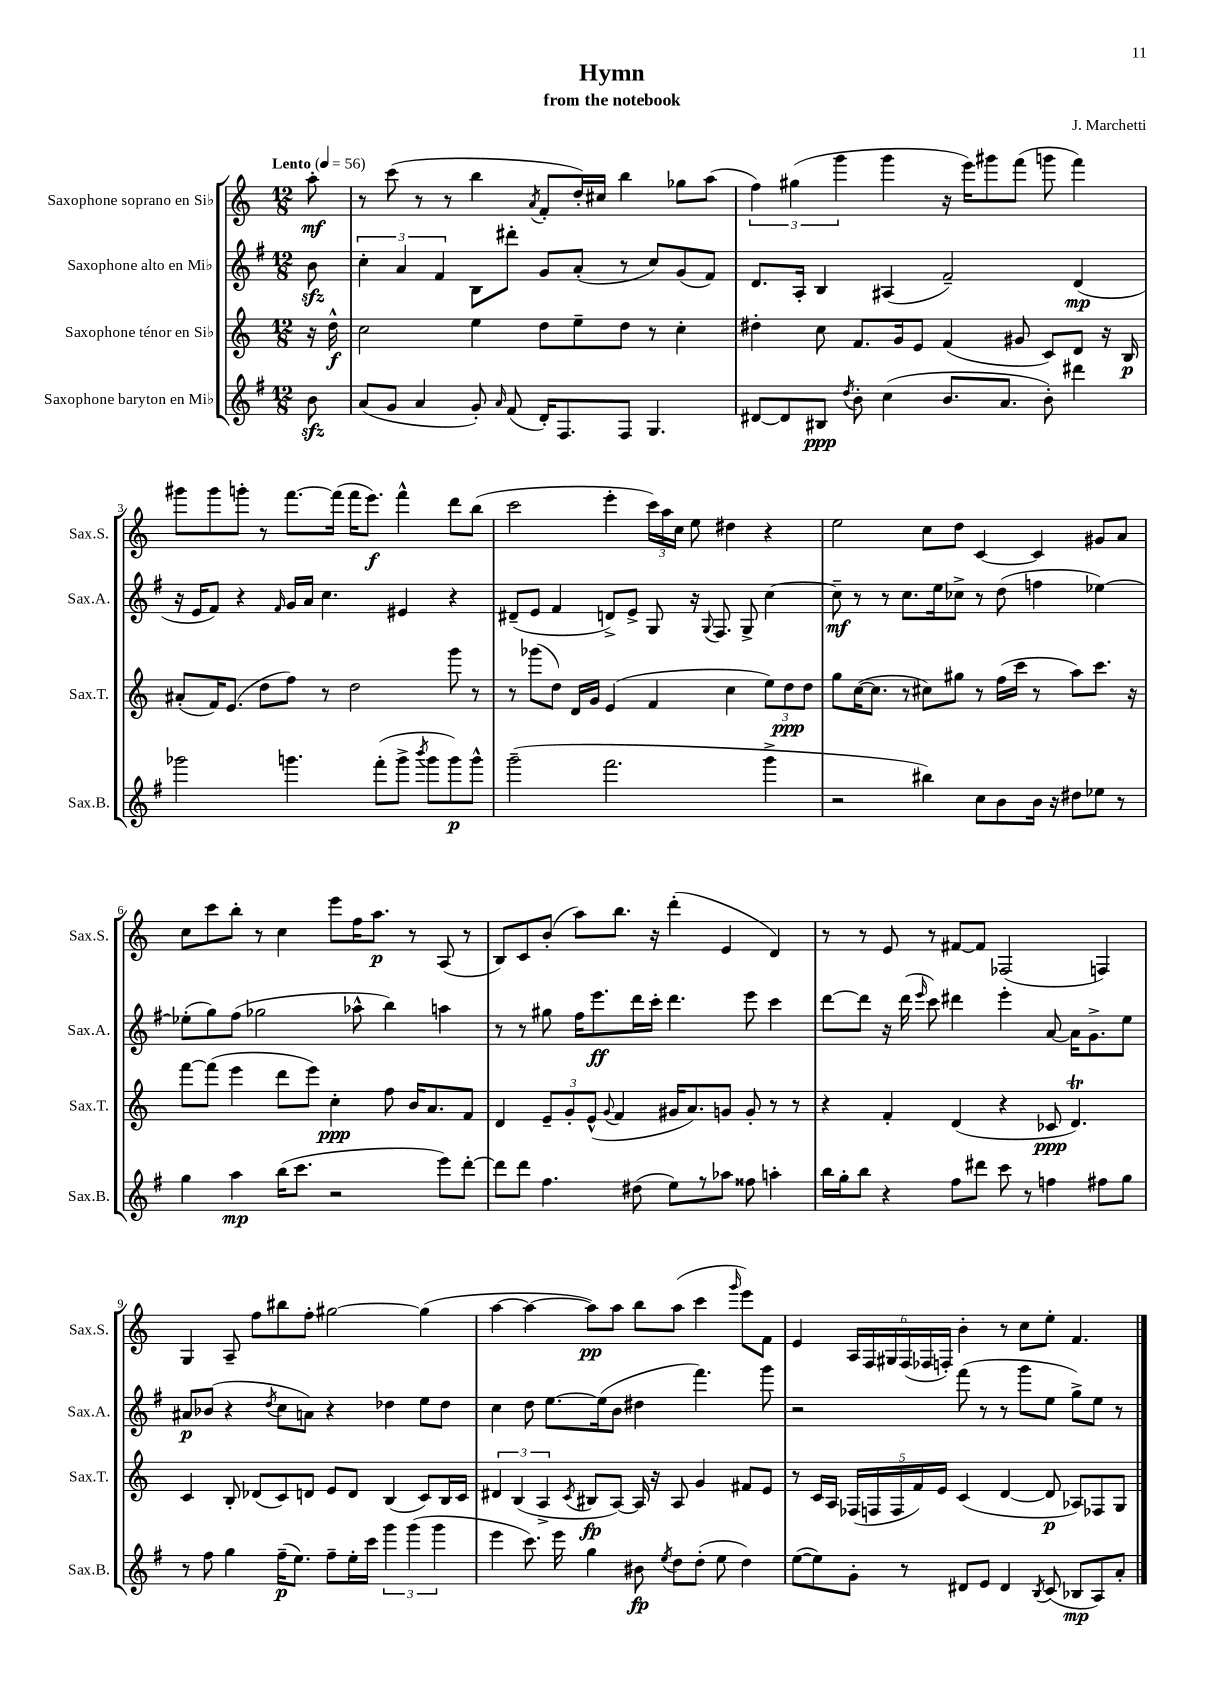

**kern	**dynam	**kern	**dynam	**kern	**dynam	**kern	**dynam
*part4	*part4	*part3	*part3	*part2	*part2	*part1	*part1
*staff4	*staff4	*staff3	*staff3	*staff2	*staff2	*staff1	*staff1
*I"Saxophone baryton en Mi♭	*	*I"Saxophone ténor en Si♭	*	*I"Saxophone alto en Mi♭	*	*I"Saxophone soprano en Si♭	*
*I'Sax.B.	*	*I'Sax.T.	*	*I'Sax.A.	*	*I'Sax.S.	*
*clefG2	*	*clefG2	*	*clefG2	*	*clefG2	*
*k[f#]	*	*k[]	*	*k[f#]	*	*k[]	*
*M12/8	*	*M12/8	*	*M12/8	*	*M12/8	*
*MM56	*	*MM56	*	*MM56	*	*MM56	*
=	=	=	=	=	=	=	=
!	!	!	!	!	!	!LO:TX:a:B:t=Lento	!
8bzz\	.	16r	.	8bzz\	.	8aa'\	mf
.	.	16dd^^\	f	.	.	.	.
=1	=1	=1	=1	=1	=1	=1	=1
(8a/L	.	2cc\	.	6cc'\	.	8r	.
8g/J	.	.	.	.	.	(8ccc\	.
.	.	.	.	6a/	.	.	.
4a/	.	.	.	.	.	8r	.
.	.	.	.	6f#/	.	.	.
.	.	.	.	.	.	8r	.
8g'/)	.	4ee\	.	8B\L	.	4bb\	.
16qqa/	.	.	.	.	.	.	.
(8f#/	.	.	.	8ddd#X'\J	.	.	.
.	.	.	.	.	.	8qa/	.
16d'/KL)	.	8dd\L	.	8g/L	.	8f'/L	.
8.F#/	.	.	.	.	.	.	.
.	.	8ee~\	.	(8a'/J	.	16dd'/L)	.
.	.	.	.	.	.	16cc#X/JJ	.
8F#/J	.	8dd\J	.	8r	.	4bb\	.
4.G/	.	8r	.	8cc/L)	.	.	.
.	.	4cc'\	.	(8g/	.	8gg-X\L	.
.	.	.	.	8f#/J)	.	(8aa\J	.
=2	=2	=2	=2	=2	=2	=2	=2
[8d#X/L	.	4dd#X'\	.	8.d/L	.	6ff\)	.
8d#/]	.	.	.	.	.	.	.
.	.	.	.	.	.	(6gg#X\	.
.	.	.	.	16A'/Jk	.	.	.
8B#X/J	ppp	8cc\	.	4B/	.	.	.
.	.	.	.	.	.	6ggg\	.
8qdd/	.	.	.	.	.	.	.
8b'\	.	8.f/L	.	.	.	.	.
(4cc\	.	.	.	(4A#X/	.	4ggg\	.
.	.	16g/k	.	.	.	.	.
.	.	8e/J	.	.	.	.	.
8.b/L	.	(4f/	.	2f#~/)	.	16r	.
.	.	.	.	.	.	16eee\KL)	.
.	.	.	.	.	.	8ggg#X\	.
8.a/J	.	.	.	.	.	.	.
.	.	8g#X/	.	.	.	(8fff\J	.
8b'\)	.	8c/L)	.	.	.	8gggn\	.
4ddd#X\	.	8d/J	.	(4d/	mp	4fff\)	.
.	.	16r	.	.	.	.	.
.	.	16B/	p	.	.	.	.
!!LO:LB:g=z
=3	=3	=3	=3	=3	=3	=3	=3
2ggg-X\	.	(8a#X'/L	.	16r	.	8ggg#X\L	.
.	.	.	.	16e/KL	.	.	.
.	.	16f/K)	.	8f#/J)	.	8ggg#\	.
.	.	(8.e/J	.	.	.	.	.
.	.	.	.	4r	.	8gggn'\J	.
.	.	8dd\L	.	.	.	8r	.
.	.	.	.	16qqf#/	.	.	.
4.gggn\	.	8ff\J)	.	16g/LL	.	[8.fff\L	.
.	.	.	.	16a/JJ	.	.	.
.	.	8r	.	4.cc\	.	.	.
.	.	.	.	.	.	(16fff\Jk]	.
.	.	2dd\	.	.	.	16fff\KL	.
.	.	.	.	.	.	8.eee\J)	f
(8fff#'\L	.	.	.	.	.	.	.
8ggg^\J	.	.	.	4e#X/	.	4fff^^\	.
8qbbb/	.	.	.	.	.	.	.
8ggg\L	.	.	.	.	.	.	.
8ggg\)	p	8ggg\	.	4r	.	8ddd\L	.
8ggg^^\J	.	8r	.	.	.	(8bb\J	.
=4	=4	=4	=4	=4	=4	=4	=4
(2ggg~\	.	8r	.	(8d#X~/L	.	2ccc\	.
.	.	(8ggg-X\L	.	8e/J	.	.	.
.	.	8dd\J)	.	4f#/	.	.	.
.	.	16d/LL	.	.	.	.	.
.	.	16g/JJ	.	.	.	.	.
2.fff#\	.	(4e/	.	8dn^/L)	.	4eee'\	.
.	.	.	.	8e^/J	.	.	.
.	.	4f/	.	8G/	.	24ccc\LL)	.
.	.	.	.	.	.	24aa\	.
.	.	.	.	.	.	24cc\JJ	.
.	.	.	.	16r	.	8ee\	.
.	.	.	.	8qqG/	.	.	.
.	.	.	.	8.F#/	.	.	.
.	.	4cc\	.	.	.	4dd#X\	.
.	.	.	.	8G^/	.	.	.
4ggg^\	.	12ee\L)	.	[4cc\	.	4r	.
.	.	12dd\	ppp	.	.	.	.
.	.	12dd\J	.	.	.	.	.
=5	=5	=5	=5	=5	=5	=5	=5
2r	.	8gg\L	.	8cc~\]	mf	2ee\	.
.	.	([16cc\K	.	8r	.	.	.
.	.	8.cc\J]	.	.	.	.	.
.	.	.	.	8r	.	.	.
.	.	8r	.	8.cc\L	.	.	.
4bb#X\)	.	8cc#X\L)	.	.	.	8cc\L	.
.	.	.	.	16ee\k	.	.	.
.	.	8gg#X\J	.	8cc-X^\J	.	8dd\J	.
8cc\L	.	8r	.	8r	.	[4c/	.
8b\	.	(16ff\LL	.	(8dd\	.	.	.
.	.	16ccc\JJ	.	.	.	.	.
16b\Jk	.	8r	.	4ffn\	.	4c/]	.
16r	.	.	.	.	.	.	.
8dd#X\L	.	8aa\L)	.	.	.	.	.
8ee-X\J	.	8.ccc\J	.	[4ee-X\)	.	8g#X/L	.
8r	.	.	.	.	.	8a/J	.
.	.	16r	.	.	.	.	.
!!LO:LB:g=z
=6	=6	=6	=6	=6	=6	=6	=6
4gg\	.	[8fff\L	.	(8ee-X'\L]	.	8cc\L	.
.	.	(8fff\J]	.	8gg\)	.	8ccc\	.
4aa\	mp	4eee\	.	(8ff#\J	.	8bb'\J	.
.	.	.	.	2gg-X\	.	8r	.
(16bb\KL	.	8ddd\L	.	.	.	4cc\	.
8.ccc\J	.	.	.	.	.	.	.
.	.	8eee\J)	.	.	.	.	.
2r	.	4cc'\	ppp	.	.	8eee\L	.
.	.	.	.	8aa-X^^\	.	16ff\K	.
.	.	.	.	.	.	8.aa\J	p
.	.	8ff\	.	4bb\)	.	.	.
.	.	16b/KL	.	.	.	8r	.
.	.	8.a/	.	.	.	.	.
8eee\L)	.	.	.	4aan\	.	(8A/	.
[8ddd'\J	.	8f/J	.	.	.	8r	.
=7	=7	=7	=7	=7	=7	=7	=7
8ddd\L]	.	4d/	.	8r	.	8B/L)	.
8ddd\J	.	.	.	8r	.	8c/	.
4.ff#\	.	12e~/L	.	8gg#X\	.	(8b'/J	.
.	.	12g'/	.	.	.	.	.
.	.	.	.	16ff#\KL	.	8aa\L)	.
.	.	(12e^^/J	.	.	.	.	.
.	.	.	.	8.eee\	ff	.	.
.	.	8qqg/	.	.	.	.	.
.	.	4f/	.	.	.	8.bb\J	.
(8dd#X\	.	.	.	16ddd\L	.	.	.
.	.	.	.	16ccc'\JJ	.	16r	.
8ee\L)	.	16g#X/KL	.	4.ddd\	.	(4ddd'\	.
.	.	8.a/)	.	.	.	.	.
8r	.	.	.	.	.	.	.
8aa-X\J	.	8gn/J	.	.	.	4e/	.
8ff##X\	.	8g'/	.	8eee\	.	.	.
4aan'\	.	8r	.	4ccc\	.	4d/)	.
.	.	8r	.	.	.	.	.
=8	=8	=8	=8	=8	=8	=8	=8
16bb\LL	.	4r	.	[8ddd\L	.	8r	.
16gg'\J	.	.	.	.	.	.	.
8bb\J	.	.	.	8ddd\J]	.	8r	.
4r	.	4f'/	.	16r	.	8e/	.
.	.	.	.	(16ddd\	.	.	.
.	.	.	.	16qqeee/	.	.	.
.	.	.	.	8ccc\)	.	8r	.
8ff#\L	.	(4d/	.	4ddd#X\	.	[8f#X/L	.
8ddd#X\J	.	.	.	.	.	8f#/J]	.
8ccc\	.	4r	.	4eee'\	.	(2F-X/	.
8r	.	.	.	.	.	.	.
4ffn\	.	8c-X/	ppp	[8a/	.	.	.
.	.	4.dT/)	.	16a\KL]	.	.	.
.	.	.	.	8.g^\	.	.	.
8ff#X\L	.	.	.	.	.	4Fn/)	.
8gg\J	.	.	.	8ee\J	.	.	.
!!LO:LB:g=z
=9	=9	=9	=9	=9	=9	=9	=9
8r	.	4c/	.	8a#X/L	p	4G/	.
8ff#\	.	.	.	(8b-X/J	.	.	.
4gg\	.	8B'/	.	4r	.	8A~/	.
.	.	(8d-X/L	.	.	.	8ff\L	.
.	.	.	.	8qdd/	.	.	.
(16ff#~\KL	p	8c/)	.	8cc\L	.	8bb#X\	.
8.ee\J)	.	.	.	.	.	.	.
.	.	8dn/J	.	8an\J)	.	8ff'\J	.
8ff#~\L	.	8e/L	.	4r	.	[2gg#X\	.
16ee'\L	.	8d/J	.	.	.	.	.
16ccc\JJ	.	.	.	.	.	.	.
6ggg\	.	(4B/	.	4dd-X\	.	.	.
(6ggg\	.	.	.	.	.	.	.
.	.	8c/L)	.	8ee\L	.	(4gg#\]	.
6ggg\	.	.	.	.	.	.	.
.	.	16B/L	.	8dd-\J	.	.	.
.	.	16c/JJ	.	.	.	.	.
=10	=10	=10	=10	=10	=10	=10	=10
4eee\	.	6d#X/	.	4cc\	.	[4aa\	.
.	.	(6B/	.	.	.	.	.
8.ccc\)	.	.	.	8dd\	.	4aa\_	.
.	.	6A^/	.	.	.	.	.
.	.	.	.	[8.ee\L	.	.	.
16eee\	.	.	.	.	.	.	.
.	.	8qc/	.	.	.	.	.
4gg\	.	8B#X/L	fp	.	.	8aa\L])	pp
.	.	.	.	(16ee\k]	.	.	.
.	.	[8A/J)	.	8b\J	.	8aa\J	.
8b#X\	fp	16A/]	.	4dd#X\	.	8bb\L	.
.	.	16r	.	.	.	.	.
8qee/	.	.	.	.	.	.	.
8dd\L	.	8A/	.	.	.	(8aa\J	.
(8dd'\J	.	4g/	.	4.fff#\)	.	4ccc\	.
8ee\	.	.	.	.	.	.	.
.	.	.	.	.	.	16qqggg/	.
4dd\)	.	8f#X/L	.	.	.	8eee\L)	.
.	.	8e/J	.	8ggg\	.	8f\J	.
=11	=11	=11	=11	=11	=11	=11	=11
([8ee\L	.	8r	.	2r	.	4e/	.
8ee\])	.	16c/LL	.	.	.	.	.
.	.	16A/JJ	.	.	.	.	.
8g'\J	.	(20F-X/LL	.	.	.	24A/LL	.
.	.	.	.	.	.	24F/	.
.	.	20Fn/	.	.	.	.	.
.	.	.	.	.	.	24G#X/	.
.	.	20F/	.	.	.	.	.
8r	.	.	.	.	.	(24F/	.
.	.	20f/)	.	.	.	.	.
.	.	.	.	.	.	24F-X/	.
.	.	20e/JJ	.	.	.	.	.
.	.	.	.	.	.	24Fn'/JJ)	.
8d#X/L	.	(4c/	.	(8fff#\	.	4b'\	.
8e/J	.	.	.	8r	.	.	.
4d#/	.	[4d/	.	8r	.	8r	.
.	.	.	.	8ggg\L	.	8cc\L	.
8qB/	.	.	.	.	.	.	.
(8c/	.	8d/]	p	8ee\J	.	8ee'\J	.
8B-X/L	mp	8A-X/L)	.	8gg^\L)	.	4.f/	.
8A/)	.	8F-X/	.	8ee\J	.	.	.
8a'/J	.	8G/J	.	8r	.	.	.
==	==	==	==	==	==	==	==
*-	*-	*-	*-	*-	*-	*-	*-
